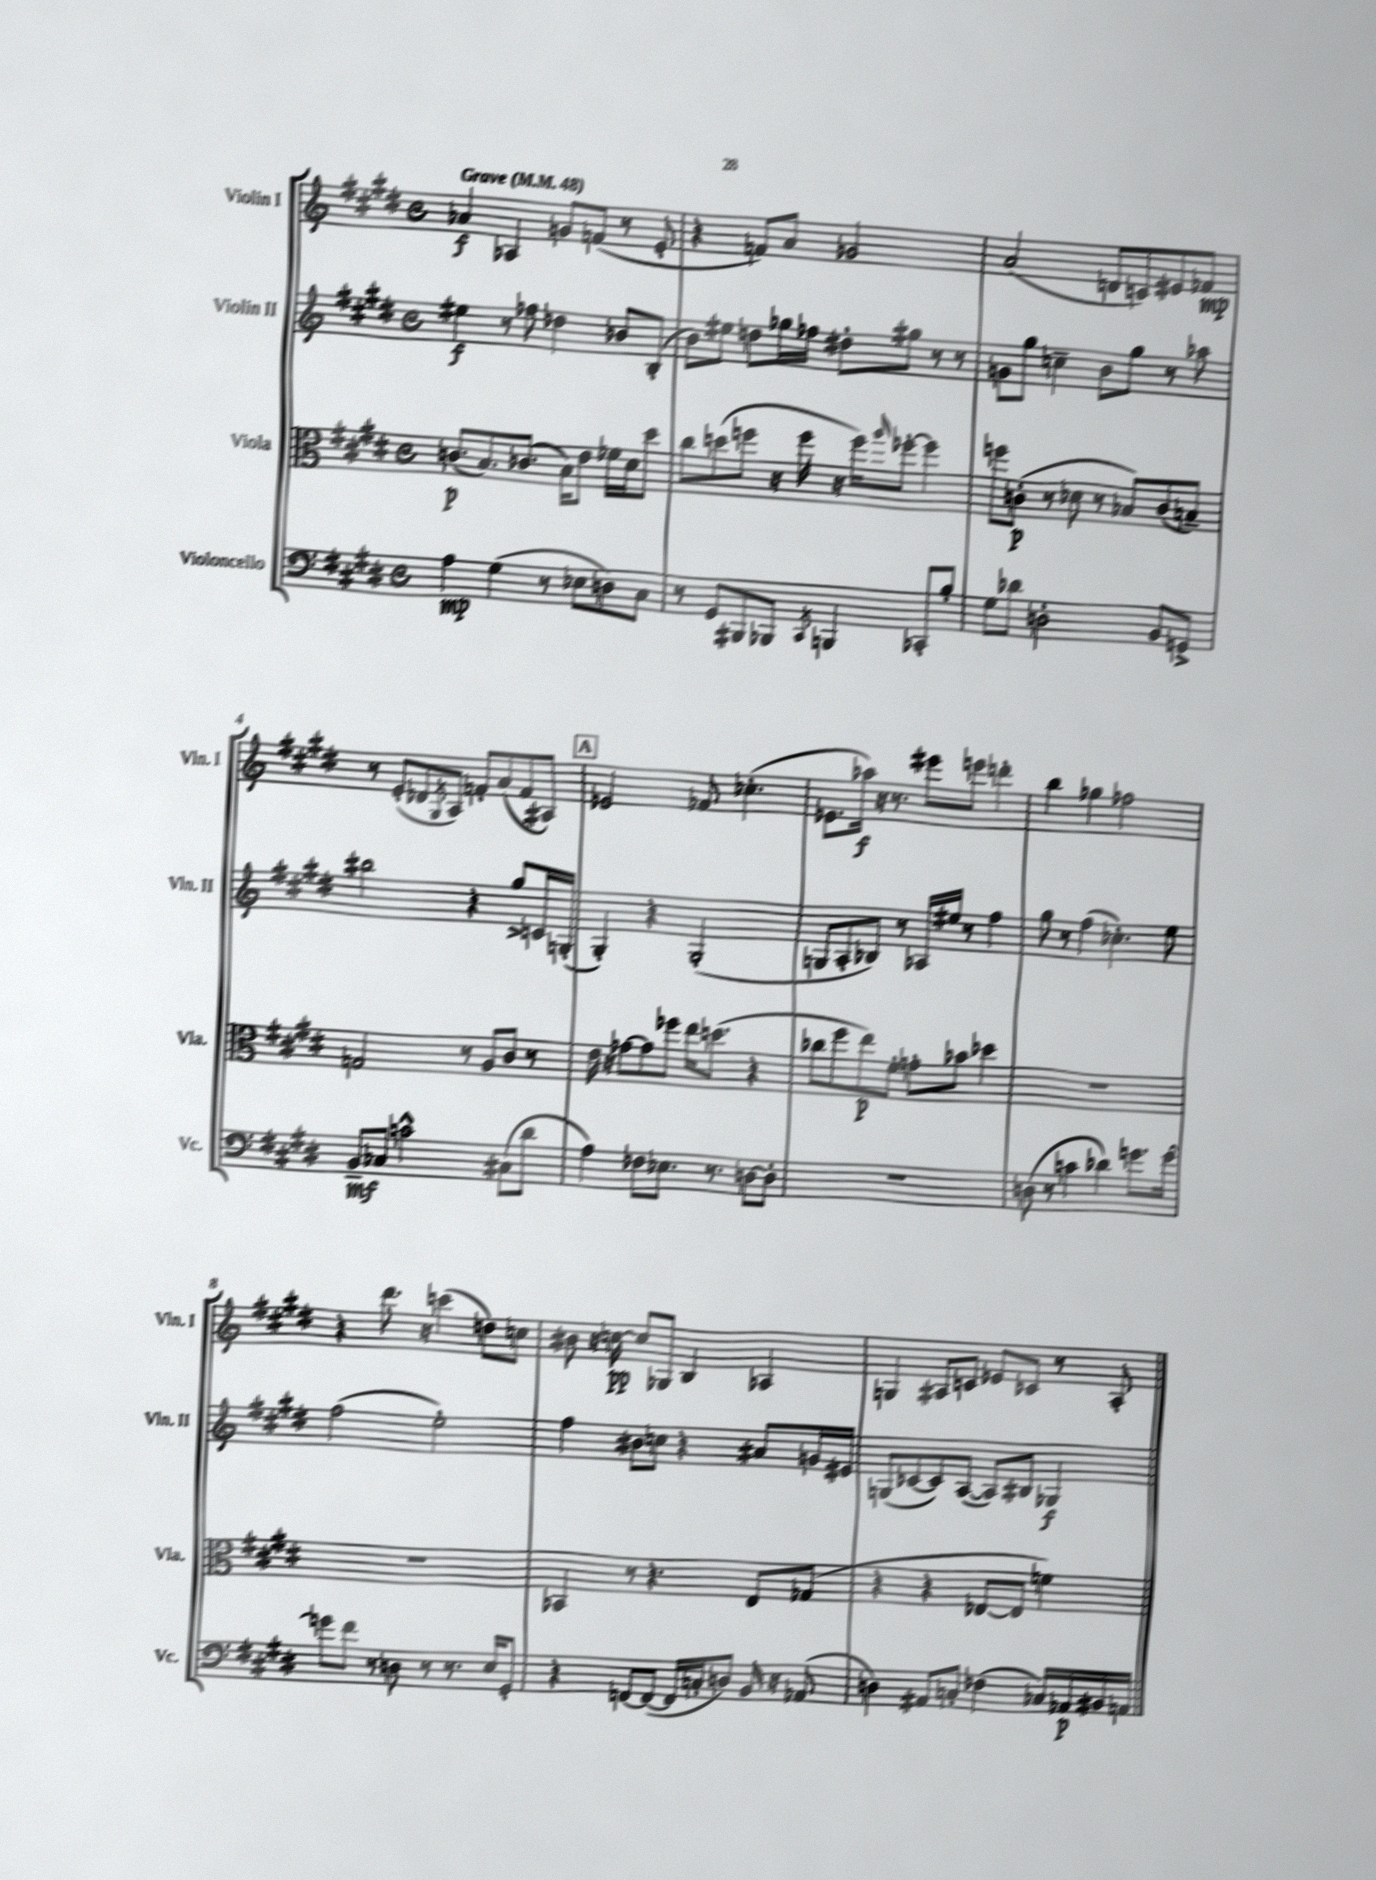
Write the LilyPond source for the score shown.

<<
\new StaffGroup <<
\new Staff = "s0" \with { instrumentName = "Violin I" shortInstrumentName = "Vln. I" } {
    \clef treble \key e \major \defaultTimeSignature \time 4/4 \tempo "Grave" 4 = 48
    aes'4\f aes4 g'8 f'8( r8 e'8-. |
    r4 f'8) a'8 ges'2 |
    a'2( d'8 c'8) eis'8 fes'8\mp |
    r8 e'8-.( des'8 \acciaccatura { gis8 } a8) f'8-. a'8( f'8 ais8) |
    \mark \markup { \box "A" } ees'2 fes'8 ces''4.-.( |
    ees'8. aes''16\f) r16 r8. eis'''8 e'''8 d'''4-. |
    b''4 ges''4 fes''2 |
    r4 dis'''8. r16 c'''4( d''8) c''8 |
    bis'8 r16 c''16~\pp c''8 ges8 b4 aes4 |
    g4 ais8 c'8 ees'8 ces'8 r8 ais8-. \bar "|." |
}
\new Staff = "s1" \with { instrumentName = "Violin II" shortInstrumentName = "Vln. II" } {
    \clef treble \key e \major \defaultTimeSignature \time 4/4
    eis''4\f r8 fes''8 des''4 bes'8 b8-.( |
    b'8) eis''8 d''8 ges''16 fes''16 dis''8-. gis''8 r8 r8 |
    g'8 gis''8 c''4-- b'8 gis''8 r8 aes''8 |
    bis''2 r4 gis''8-> c'16 g16-.( |
    \mark \markup { \box "A" } gis4-.) r4 gis2-.( |
    g8 a8-. bes8) r8 aes16 eis''16 r8 fis''4 |
    gis''8 r8 fis''4( ces''4.-.) e''8 |
    fis''2( e''2-.) |
    fis''4 bis'8 c''8 r4 ais'8 g'16 eis'16 |
    g8( ces'8~ ces'8) a8~( a8) bis8 ges4\f \bar "|." |
}
\new Staff = "s2" \with { instrumentName = "Viola" shortInstrumentName = "Vla." } {
    \clef alto \key e \major \defaultTimeSignature \time 4/4
    c'8.\p( b8.) ces'8.( b16) e'8 fes'16 dis'16 dis''8 |
    cis''8 d''8( f''8 r16 f''16 r16 f''16) \grace { a''16 } fes''8~-. fes''4 |
    f''8 c'8-.\p( r8 des'8 r8 bes8) c'8( b8--) |
    g2 r8 a8 cis'8 r8 |
    \mark \markup { \box "A" } e'16 r16 ges'8~ ges'8 fes''8 e''16 d''8.( r4 |
    ces''8 fis''8 e''8\p) fis'8-. g'8-. bes'8 des''4 |
    R1 |
    R1 |
    bes,4 r8 r4. e8 ges8( |
    r4 r4 ees8~ ees8 f'4) \bar "|." |
}
\new Staff = "s3" \with { instrumentName = "Violoncello" shortInstrumentName = "Vc." } {
    \clef bass \key e \major \defaultTimeSignature \time 4/4
    a4\mp gis4( r8 ees8 d8) cis8 |
    r8 gis,8 bis,,8 bes,,8 \acciaccatura { cis,8 } b,,4 ces,8-. b8-. |
    gis8 des'8 d2-. b,8 g,8-> |
    b,8--\mf ces8 c'2-^ cis8( dis'8 |
    \mark \markup { \box "A" } a4) fes8 ees8. r8. d8~ d8-. |
    R1 |
    d8( r8 c'4 des'4) g'8. g'16~ |
    g'8 fis'8 r8 d8 r8 r8. e16 gis,8-. |
    r4 f,8~ f,8~( f,16 c16-. d8) b,16 r16 aes,8( |
    d4) ais,8 c8-. fes4( ces16) aes,16\p bis,16 a,16 \bar "|." |
}
>>
>>
